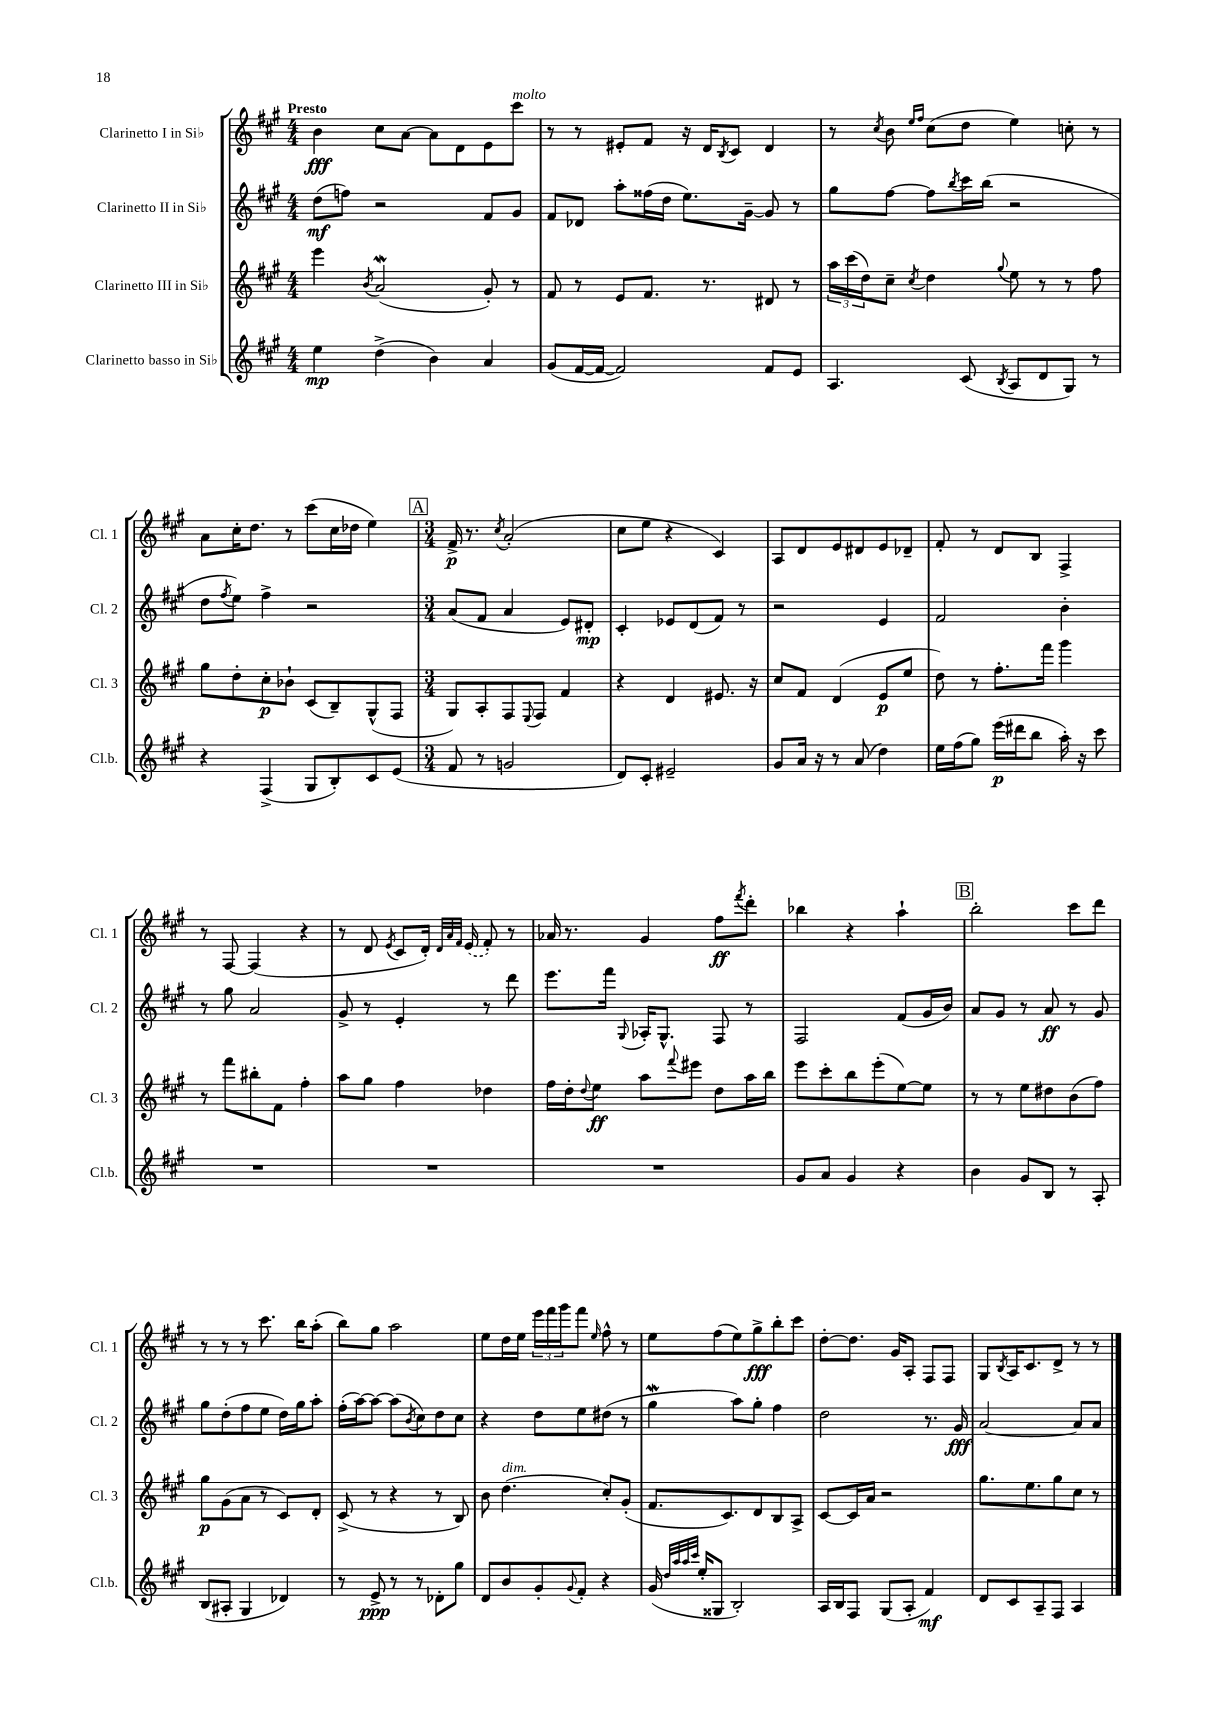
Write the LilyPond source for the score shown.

<<
\new StaffGroup <<
\new Staff = "s0" \with { instrumentName = "Clarinetto I in Sib" shortInstrumentName = "Cl. 1" } {
    \clef treble \key a \major \numericTimeSignature \time 4/4 \tempo "Presto"
    b'4\fff cis''8 a'8~ a'8 d'8 e'8 cis'''8^\markup { \italic "molto" } |
    r8 r8 eis'8-. fis'8 r16 d'16 \acciaccatura { b8 } cis'8 d'4 |
    r8 \acciaccatura { cis''8 } b'8 \grace { e''16 fis''16 } cis''8( d''8 e''4) c''8-. r8 |
    a'8 cis''16-. d''8. r8 cis'''8( cis''16 des''16 e''4) |
    \mark \markup { \box "A" } \numericTimeSignature \time 3/4 fis'16->\p r8. \acciaccatura { cis''8 } a'2-.( |
    cis''8 e''8 r4 cis'4) |
    a8 d'8 e'8 dis'8 e'8 des'8-- |
    fis'8-. r8 d'8 b8 fis4-> |
    r8 fis8~ fis4( r4 |
    r8 d'8 \acciaccatura { e'8 } cis'8 d'16-.) \grace { d'32 a'32 fis'32 } \once \slurDashed e'16( fis'8-.) r8 |
    aes'16 r8. gis'4 fis''8\ff \acciaccatura { fis'''8 } d'''8-. |
    bes''4 r4 a''4-! |
    \mark \markup { \box "B" } b''2-. cis'''8 d'''8 |
    r8 r8 r8 cis'''8. b''16 a''8-.( |
    b''8) gis''8 a''2 |
    e''8 d''16 e''16 \tuplet 3/2 { e'''16 fis'''16 gis'''16 } fis'''8 \grace { e''16 } fis''8-^ r8 |
    e''8 fis''8( e''8) gis''8->\fff b''8-. cis'''8 |
    d''8~-. d''8. gis'16 a8-. fis8 fis8 |
    gis8 \acciaccatura { b8 } a16 cis'8. d'8-> r8 r8 \bar "|." |
}
\new Staff = "s1" \with { instrumentName = "Clarinetto II in Sib" shortInstrumentName = "Cl. 2" } {
    \clef treble \key a \major \numericTimeSignature \time 4/4
    d''8\mf( f''8) r2 fis'8 gis'8 |
    fis'8 des'8 a''8-. fisis''16( d''16 e''8.) gis'16~-- gis'8 r8 |
    gis''8 fis''8~ fis''8 \acciaccatura { b''8 } cis'''16 b''16( r2 |
    d''8 \acciaccatura { fis''8 } e''8) fis''4-> r2 |
    \mark \markup { \box "A" } \numericTimeSignature \time 3/4 a'8( fis'8 a'4 e'8) dis'8-.\mp |
    cis'4-. ees'8 d'8( fis'8) r8 |
    r2 e'4 |
    fis'2 b'4-. |
    r8 gis''8 a'2 |
    gis'8-> r8 e'4-. r8 d'''8 |
    e'''8. fis'''16 \appoggiatura { gis8 } aes16-. gis8.-^ fis8 r8 |
    fis2 fis'8( gis'16 b'16) |
    \mark \markup { \box "B" } a'8 gis'8 r8 a'8\ff r8 gis'8 |
    gis''8 d''8-.( fis''8 e''8 d''16) gis''16 a''8-. |
    fis''16-.( a''16~) a''8~ a''8( \acciaccatura { b'8 } cis''8) d''8 cis''8 |
    r4 d''8 e''8 dis''8( r8 |
    gis''4\mordent a''8) gis''8-. fis''4 |
    d''2 r8. gis'16\fff |
    a'2~ a'8 a'8 \bar "|." |
}
\new Staff = "s2" \with { instrumentName = "Clarinetto III in Sib" shortInstrumentName = "Cl. 3" } {
    \clef treble \key a \major \numericTimeSignature \time 4/4
    e'''4 \acciaccatura { b'8 } a'2\mordent( gis'8-.) r8 |
    fis'8 r8 e'8 fis'8. r8. dis'8 r8 |
    \tuplet 3/2 { a''16 cis'''16( d''16) } cis''8-- \acciaccatura { cis''8 } d''4 \appoggiatura { gis''8 } e''8 r8 r8 fis''8 |
    gis''8 d''8-. cis''8-.\p bes'8-! cis'8( b8--) gis8-^( fis8 |
    \mark \markup { \box "A" } \numericTimeSignature \time 3/4 gis8) a8-. fis8 \appoggiatura { e8 } fis8 fis'4 |
    r4 d'4 eis'8. r16 |
    cis''8 fis'8 d'4( e'8\p e''8 |
    d''8) r8 fis''8.-. fis'''16 gis'''4 |
    r8 fis'''8 bis''8-. fis'8 fis''4-. |
    a''8 gis''8 fis''4 des''4 |
    fis''16 d''16-. \appoggiatura { d''8 } e''8\ff a''8 \appoggiatura { fis'''8 } eis'''8 d''8 a''16 b''16 |
    e'''8 cis'''8-. b''8 e'''8-.( e''8~) e''8 |
    \mark \markup { \box "B" } r8 r8 e''8 dis''8 b'8( fis''8) |
    gis''8\p gis'8( a'8 r8 cis'8) d'8-. |
    cis'8->( r8 r4 r8 b8) |
    b'8 d''4.^\markup { \italic "dim." }( cis''8-.) gis'8-.( |
    fis'8. cis'8.) d'8 b8 a8-> |
    cis'8~ cis'16 a'16 r2 |
    gis''8. e''8. gis''8 cis''8 r8 \bar "|." |
}
\new Staff = "s3" \with { instrumentName = "Clarinetto basso in Sib" shortInstrumentName = "Cl.b." } {
    \clef treble \key a \major \numericTimeSignature \time 4/4
    e''4\mp d''4->( b'4) a'4 |
    gis'8( fis'16~ fis'16~ fis'2) fis'8 e'8 |
    a4. cis'8( \acciaccatura { b8 } a8 d'8 gis8) r8 |
    r4 fis4->( gis8 b8-.) cis'8 e'8( |
    \mark \markup { \box "A" } \numericTimeSignature \time 3/4 fis'8 r8 g'2 |
    d'8) cis'8-. eis'2-- |
    gis'8 a'16 r16 r8 a'8( d''4) |
    e''16 fis''16( gis''8) e'''16\p( dis'''16 b''8 a''16-.) r16 cis'''8 |
    R2. |
    R2. |
    R2. |
    gis'8 a'8 gis'4 r4 |
    \mark \markup { \box "B" } b'4 gis'8 b8 r8 a8-. |
    b8( ais8-. gis4 des'4) |
    r8 e'8->\ppp r8 r8 des'8-. gis''8 |
    d'8 b'8 gis'8-. \appoggiatura { gis'8 } fis'8-. r4 |
    gis'16( \grace { d''32 a''32 a''32 cis'''32 } e''16-. gisis8 b2-.) |
    a16 b16 fis8 gis8( a8-. fis'4\mf) |
    d'8 cis'8 a8-- fis8 a4 \bar "|." |
}
>>
>>
\layout { \context { \Score \remove "Bar_number_engraver" } }
